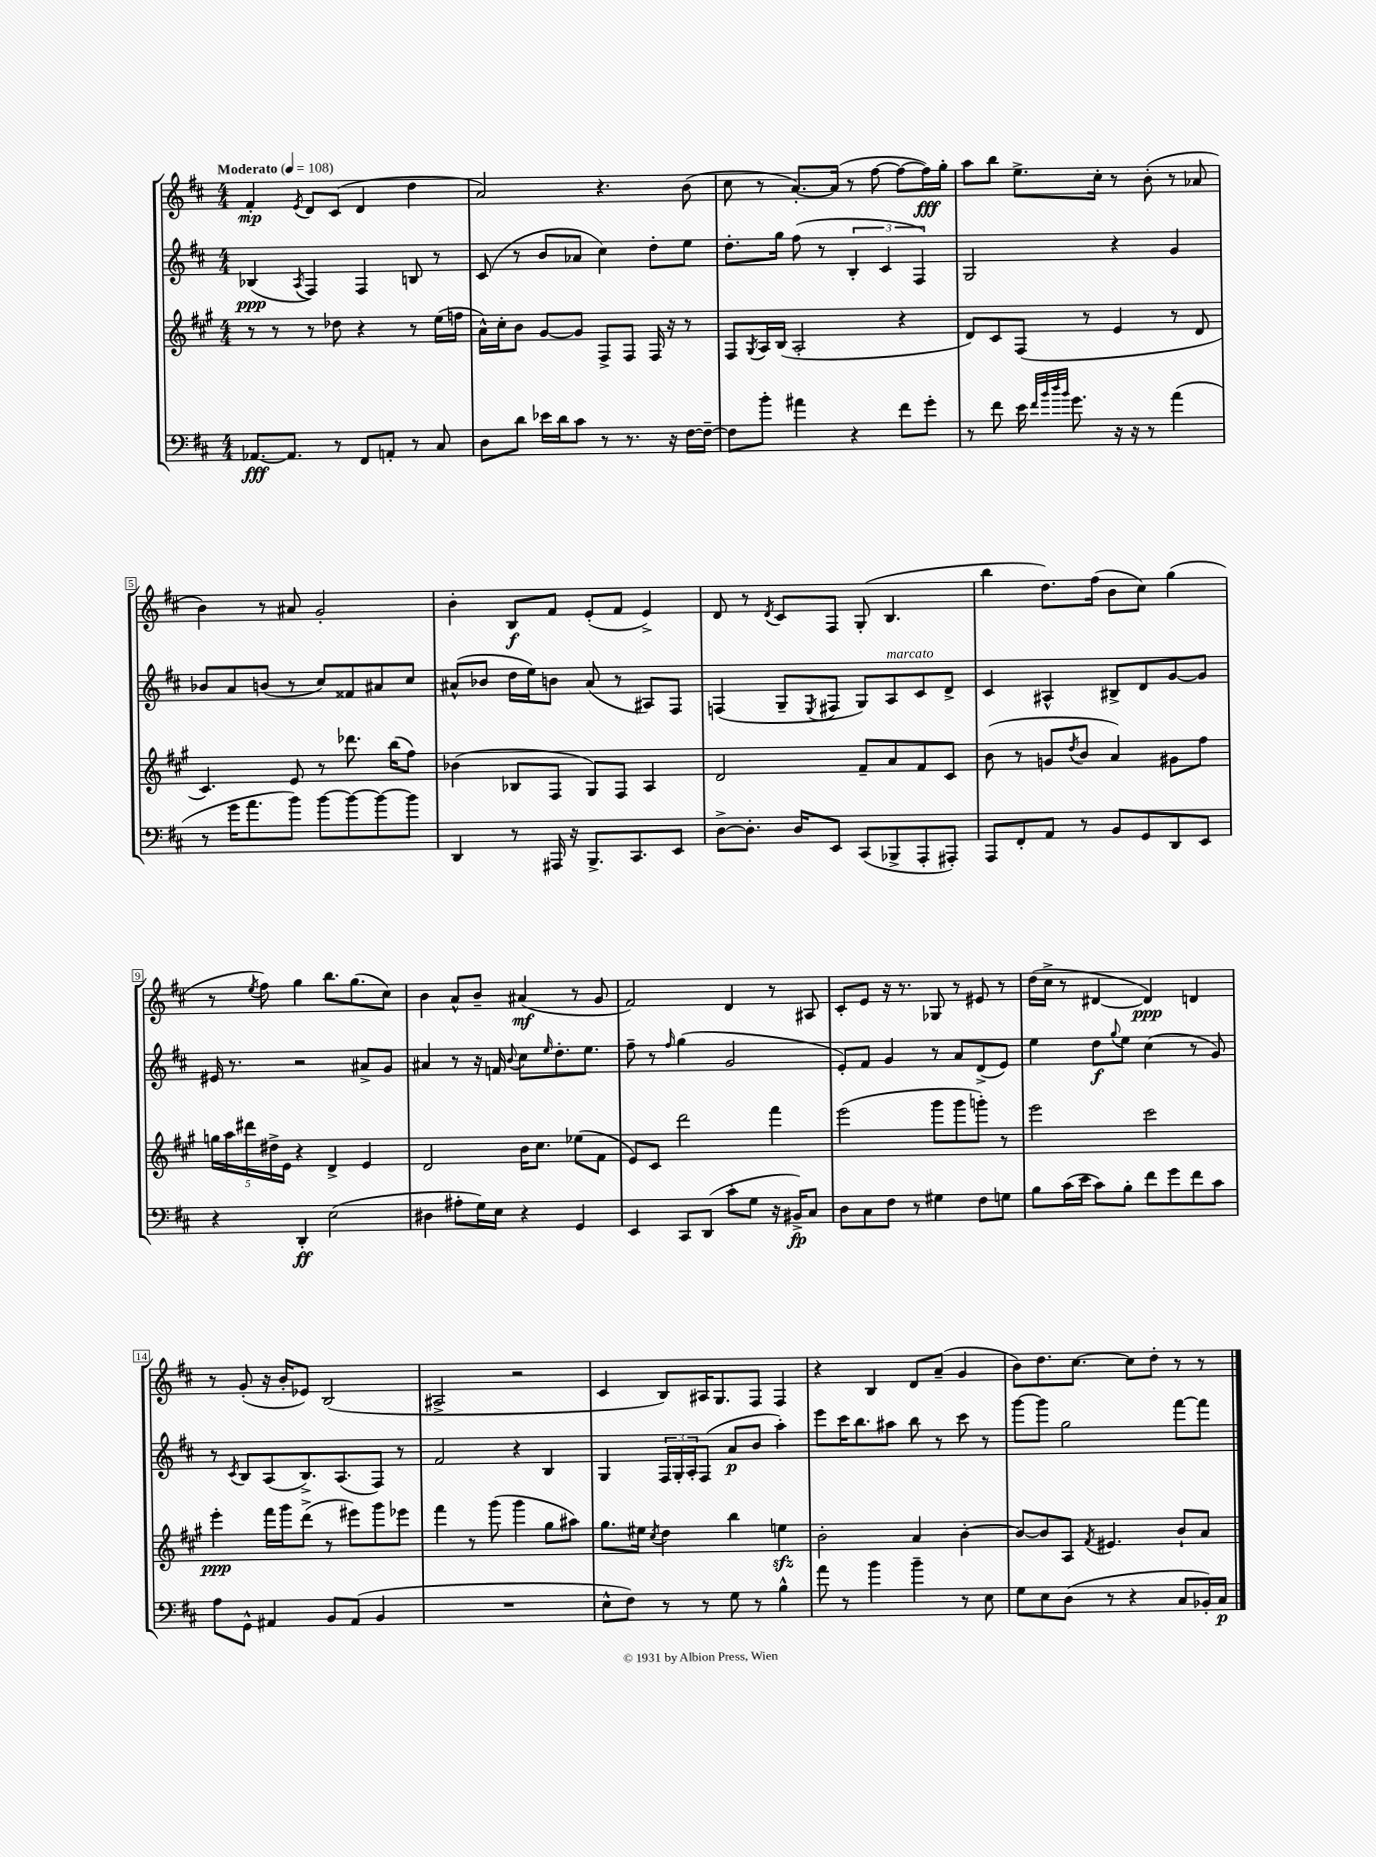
<<
\new StaffGroup <<
\new Staff = "s0" {
    \clef treble \key d \major \numericTimeSignature \time 4/4 \tempo "Moderato" 4 = 108
    fis'4-.\mp \acciaccatura { e'8 } d'8 cis'8( d'4 d''4 |
    a'2) r4. b'8( |
    cis''8 r8 a'8.~-.) a'16( r8 fis''8~ fis''8~ fis''16\fff) g''16-. |
    a''8 b''8 e''8.-> cis''16-. r8 b'8-.( r8 aes'8 |
    b'4) r8 ais'8 g'2-. |
    b'4-. b8\f fis'8 e'8-.( fis'8 e'4->) |
    d'8 r8 \acciaccatura { d'8 } cis'8 fis8 g8-.( b4. |
    b''4 d''8.) fis''16( b'8 cis''8) g''4( |
    r8 \acciaccatura { e''8 } fis''8) g''4 b''8. g''8.( cis''8) |
    b'4 a'8-^ b'8-- ais'4\mf( r8 g'8 |
    fis'2) d'4 r8 ais8 |
    cis'8-. e'8 r16 r8. ges8 r8 eis'8 r8 |
    d''16( cis''16-> r8 dis'4~ dis'4\ppp) d'4 |
    r8 g'8-.( r16 b'16-. ees'8) b2( |
    ais2-> r2 |
    cis'4 b8) ais16 g8. fis8 fis4 |
    r4 b4 d'8 a'8--( g'4 |
    b'8) d''8. cis''8.~ cis''8 d''8-. r8 r8 \bar "|." |
}
\new Staff = "s1" {
    \clef treble \key d \major \numericTimeSignature \time 4/4
    bes4\ppp( \acciaccatura { a8 } fis4) fis4 b8 r8 |
    cis'8( r8 b'8 aes'8 cis''4) d''8-. e''8 |
    d''8.-. g''16 fis''8( r8 \tuplet 3/2 { b4-. cis'4 fis4) } |
    g2 r4 g'4 |
    bes'8 a'8 b'8( r8 cis''8) fisis'8 ais'8 cis''8 |
    ais'8-^( bes'8 d''16 e''16) b'8 ais'8( r8 ais8) fis8 |
    f4( g8-- \acciaccatura { e8 } fis8 g8) a8^\markup { \italic "marcato" } cis'8 d'8-> |
    cis'4 ais4-^ bis8-> d'8 g'8~ g'8 |
    eis'16 r8. r2 ais'8-> g'8 |
    ais'4 r8 r16 f'16 \appoggiatura { b'8 } cis''8 \grace { e''16 } d''8.-. e''8. |
    fis''8-- r8 \grace { fis''16 } g''4( g'2 |
    e'8-.) fis'8 g'4 r8 a'8 d'8->( e'8) |
    e''4 d''8\f \appoggiatura { g''8 } e''8 cis''4( r8 g'8) |
    r8 \acciaccatura { cis'8 } b8 a8( b8.->) a8.( fis8) r8 |
    fis'2 r4 b4 |
    g4 \tuplet 3/2 { fis16 g16-. a16-. } fis8( a'8\p b'8 a''4-.) |
    e'''8 cis'''16 b''8. ais''8 b''8 r8 cis'''8 r8 |
    g'''8~ g'''8 g''2 fis'''8~ fis'''8 \bar "|." |
}
\new Staff = "s2" {
    \clef treble \key a \major \numericTimeSignature \time 4/4
    r8 r8 r8 des''8 r4 r8 e''16( f''16 |
    a'16-^) cis''16-. b'8 gis'8~ gis'8 fis8-> fis8 fis16 r16 r8 |
    fis8 \acciaccatura { gis8 } a16 b16( a2-. r4 |
    d'8) cis'8 fis8( r8 e'4 r8 d'8 |
    cis'4.) e'8 r8 des'''8. b''16( fis''8) |
    bes'4( bes8 fis8 gis8) fis8 a4 |
    d'2 fis'8-- a'8 fis'8 cis'8 |
    b'8( r8 g'8 \acciaccatura { d''8 } b'8 a'4) gis'8 fis''8 |
    \tuplet 5/4 { g''16 a''16 dis'''16 dis''16-> e'16 } r4 d'4-> e'4 |
    d'2 b'16 cis''8. ees''8( fis'8 |
    e'8) cis'8 d'''2 fis'''4 |
    e'''2( gis'''8 gis'''8 g'''8-.) r8 |
    e'''2 cis'''2 |
    e'''4-.\ppp fis'''16 gis'''16 d'''8->( r8 eis'''8) gis'''8 ees'''8 |
    fis'''4 r8 gis'''8( gis'''4 gis''8 ais''8) |
    gis''8. eis''16 \acciaccatura { cis''8 } d''4 b''4 e''4\sfz |
    b'2-. a'4 b'4~-. |
    b'8~ b'8 a8 \acciaccatura { fis'8 } eis'4. b'8-! a'8 \bar "|." |
}
\new Staff = "s3" {
    \clef bass \key d \major \numericTimeSignature \time 4/4
    aes,8.~\fff aes,8. r8 fis,8 a,8-. r8 cis8 |
    d8 d'8 ees'16 d'16 cis'8 r8 r8. r16 fis16~ fis16~-- |
    fis8 b'8-. ais'4 r4 fis'8 g'8-. |
    r8 fis'8 e'16 \grace { fis'32 b'32 d''32 b'32 } g'8. r16 r16 r8 a'4( |
    r8 g'16 a'8. b'8) b'8~ b'8~ b'8~ b'8 |
    d,4 r8 ais,,16 r16 b,,8.-> cis,8. e,8 |
    d8~-> d8.-. d16 e,8 cis,8( bes,,8-> a,,8-. ais,,8-.) |
    a,,8 fis,8-. a,8 r8 b,8 g,8 d,8 e,8 |
    r4 d,4-.\ff e2( |
    dis4 ais8-. g16) e16 r4 g,4 |
    e,4 cis,8 d,8( cis'8-. g8 r16 bis,16->\fp) cis8 |
    d8 cis8 fis8 r8 gis4 fis8 g8 |
    b8 cis'16( e'16 cis'8) b8-. fis'8 g'8 fis'8 cis'8 |
    a8 g,8-^ ais,4 b,8 ais,8( b,4 |
    R1 |
    e8-^ fis8) r8 r8 g8 r8 b4-^ |
    a'8 r8 b'4 b'4-- r8 e8 |
    g8 e8 d8( r8 r4 cis8 bes,16-.) cis16\p \bar "|." |
}
>>
>>
\layout { \context { \Score \override BarNumber.stencil = #(make-stencil-boxer 0.1 0.3 ly:text-interface::print) } }
